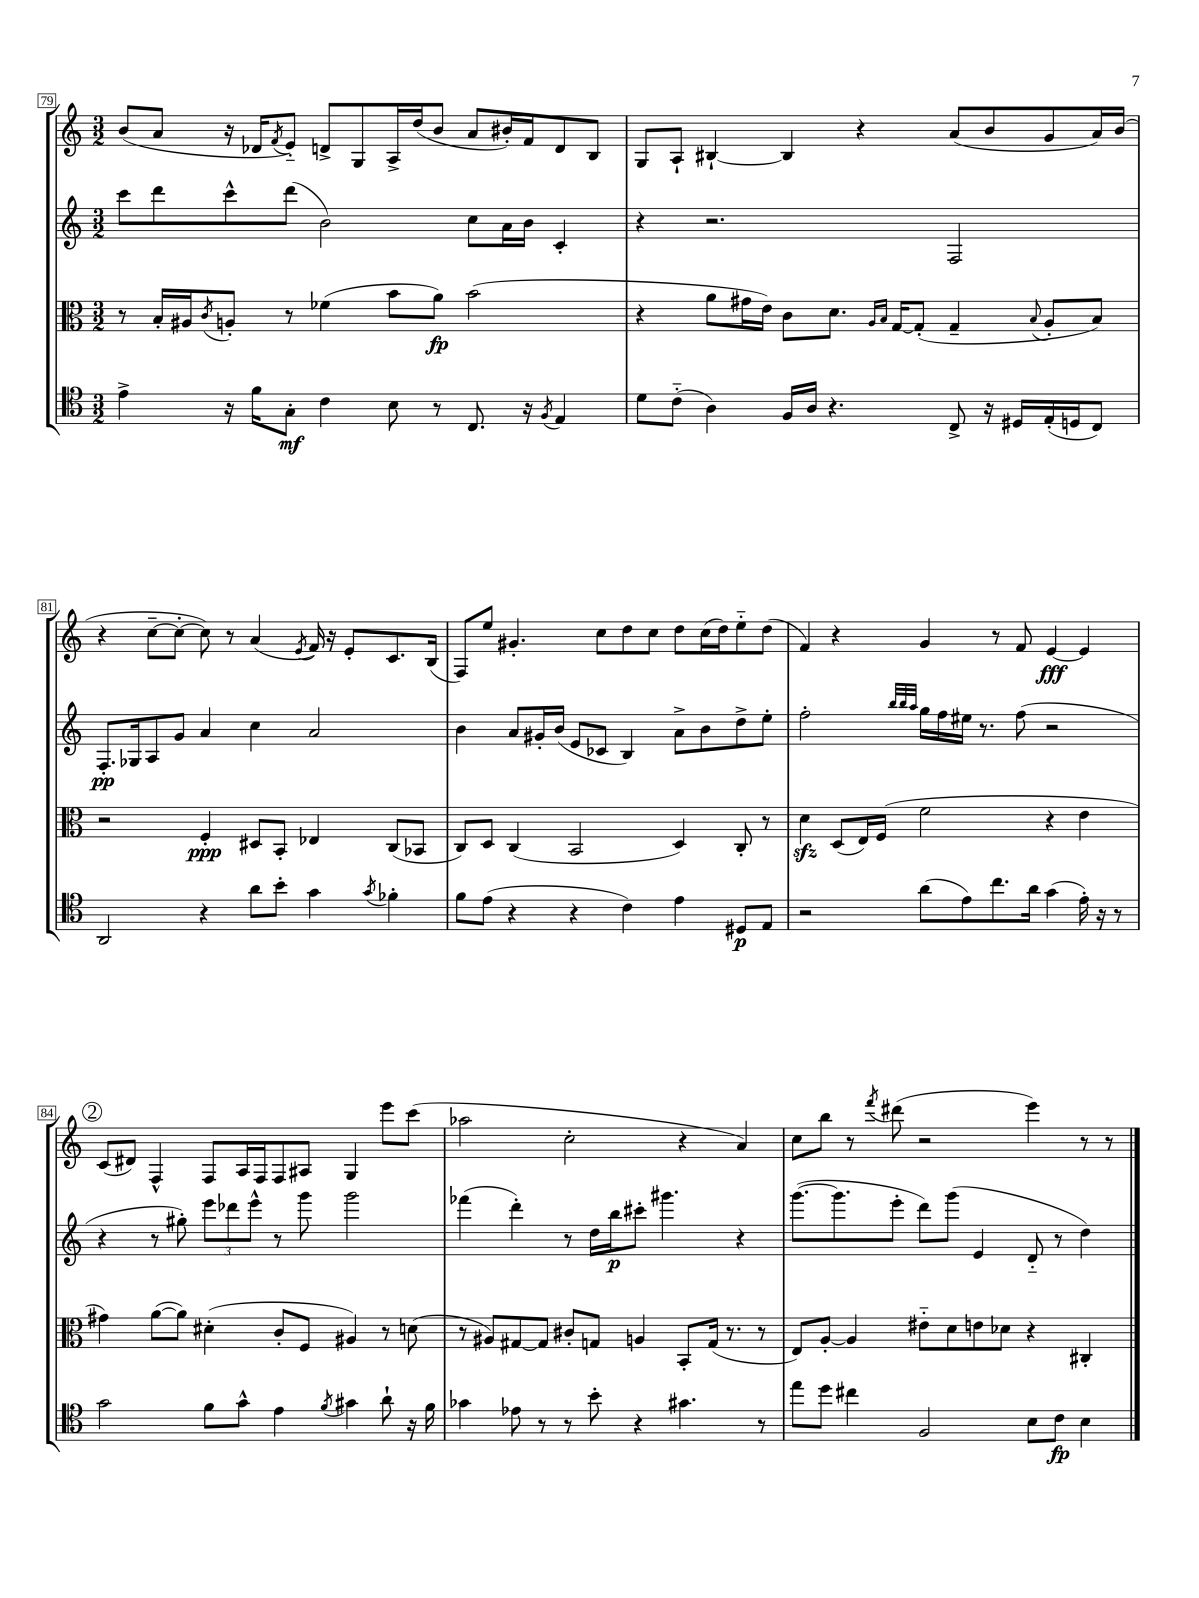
<<
\new StaffGroup <<
\new Staff = "s0" {
    \clef treble \key c \major \numericTimeSignature \time 3/2
    b'8( a'8 r16 des'16 \acciaccatura { f'8 } e'8-_) d'8-> g8 a16-> d''16( b'8 a'8 bis'16-.) f'16 d'8 b8 |
    g8 a8-! bis4~-! bis4 r4 a'8( b'8 g'8 a'16) b'16( |
    r4 c''8~-- c''8~-. c''8) r8 a'4( \acciaccatura { e'8 } f'16) r16 e'8-. c'8. b16( |
    f8) e''8 gis'4.-. c''8 d''8 c''8 d''8 c''16( d''16) e''8-_ d''8( |
    f'4) r4 g'4 r8 f'8 e'4~\fff e'4 |
    \mark \markup { \circle "2" } c'8( dis'8) f4-^ f8 a16 f16 f8 ais8 g4 e'''8 c'''8( |
    aes''2 c''2-. r4 a'4) |
    c''8 b''8 r8 \acciaccatura { f'''8 } dis'''8( r2 e'''4) r8 r8 \bar "|." |
}
\new Staff = "s1" {
    \clef treble \key c \major \numericTimeSignature \time 3/2
    c'''8 d'''8 c'''8-^ d'''8( b'2) c''8 a'16 b'16 c'4-. |
    r4 r2. f2 |
    f8.-.\pp ges16 a8 g'8 a'4 c''4 a'2 |
    b'4 a'8 gis'16-. b'16( e'8 ces'8 b4) a'8-> b'8 d''8-> e''8-. |
    f''2-. \grace { b''32 b''32 a''32 } g''16 f''16 eis''16 r8. f''8( r2 |
    \mark \markup { \circle "2" } r4 r8 gis''8-.) \tuplet 3/2 { e'''8 des'''8 e'''8-^ } r8 g'''8 g'''2 |
    fes'''4( d'''4-.) r8 d''16 b''16\p cis'''8-. gis'''4. r4 |
    g'''8.~( g'''8. e'''8-. d'''8) g'''8( e'4 d'8-_ r8 d''4) \bar "|." |
}
\new Staff = "s2" {
    \clef alto \key c \major \numericTimeSignature \time 3/2
    r8 b16-. ais16 \acciaccatura { c'8 } a8-. r8 fes'4( b'8 a'8\fp) b'2( |
    r4 a'8 gis'16 e'16) c'8 d'8. \grace { a16 b16 } g16~ g8-.( g4-- \appoggiatura { b8 } a8-. b8) |
    r2 f4-.\ppp dis8 b,8-. ees4 c8( bes,8 |
    c8) d8 c4( b,2 d4) c8-. r8 |
    d'4\sfz d8( e16) f16( f'2 r4 e'4 |
    \mark \markup { \circle "2" } gis'4) a'8~( a'8) dis'4-.( c'8-. f8 ais4) r8 d'8( |
    r8 ais8) gis8~ gis8 cis'8-. g8 a4 b,8-. g16( r8. r8 |
    e8) a8~-. a4 eis'8-_ d'8 e'8 des'8 r4 cis4-. \bar "|." |
}
\new Staff = "s3" {
    \clef tenor \key c \major \numericTimeSignature \time 3/2
    e'4-> r16 f'16 g8-.\mf c'4 b8 r8 c8. r16 \acciaccatura { f8 } e4 |
    d'8 c'8-_( a4) f16 a16 r4. c8-> r16 dis16 e16-.( d16 c8) |
    a,2 r4 a'8 b'8-. g'4 \acciaccatura { g'8 } fes'4-. |
    f'8 e'8( r4 r4 c'4) e'4 dis8\p e8 |
    r2 a'8( e'8) c''8. a'16 g'4( e'16-.) r16 r8 |
    \mark \markup { \circle "2" } g'2 f'8 g'8-^ e'4 \acciaccatura { f'8 } gis'4 a'8-! r16 f'16 |
    ges'4 ees'8 r8 r8 b'8-. r4 gis'4. r8 |
    e''8 d''8 cis''4 f2 b8 c'8\fp b4 \bar "|." |
}
>>
>>
\layout { \context { \Score currentBarNumber = #79 \override BarNumber.stencil = #(make-stencil-boxer 0.1 0.3 ly:text-interface::print) } }
